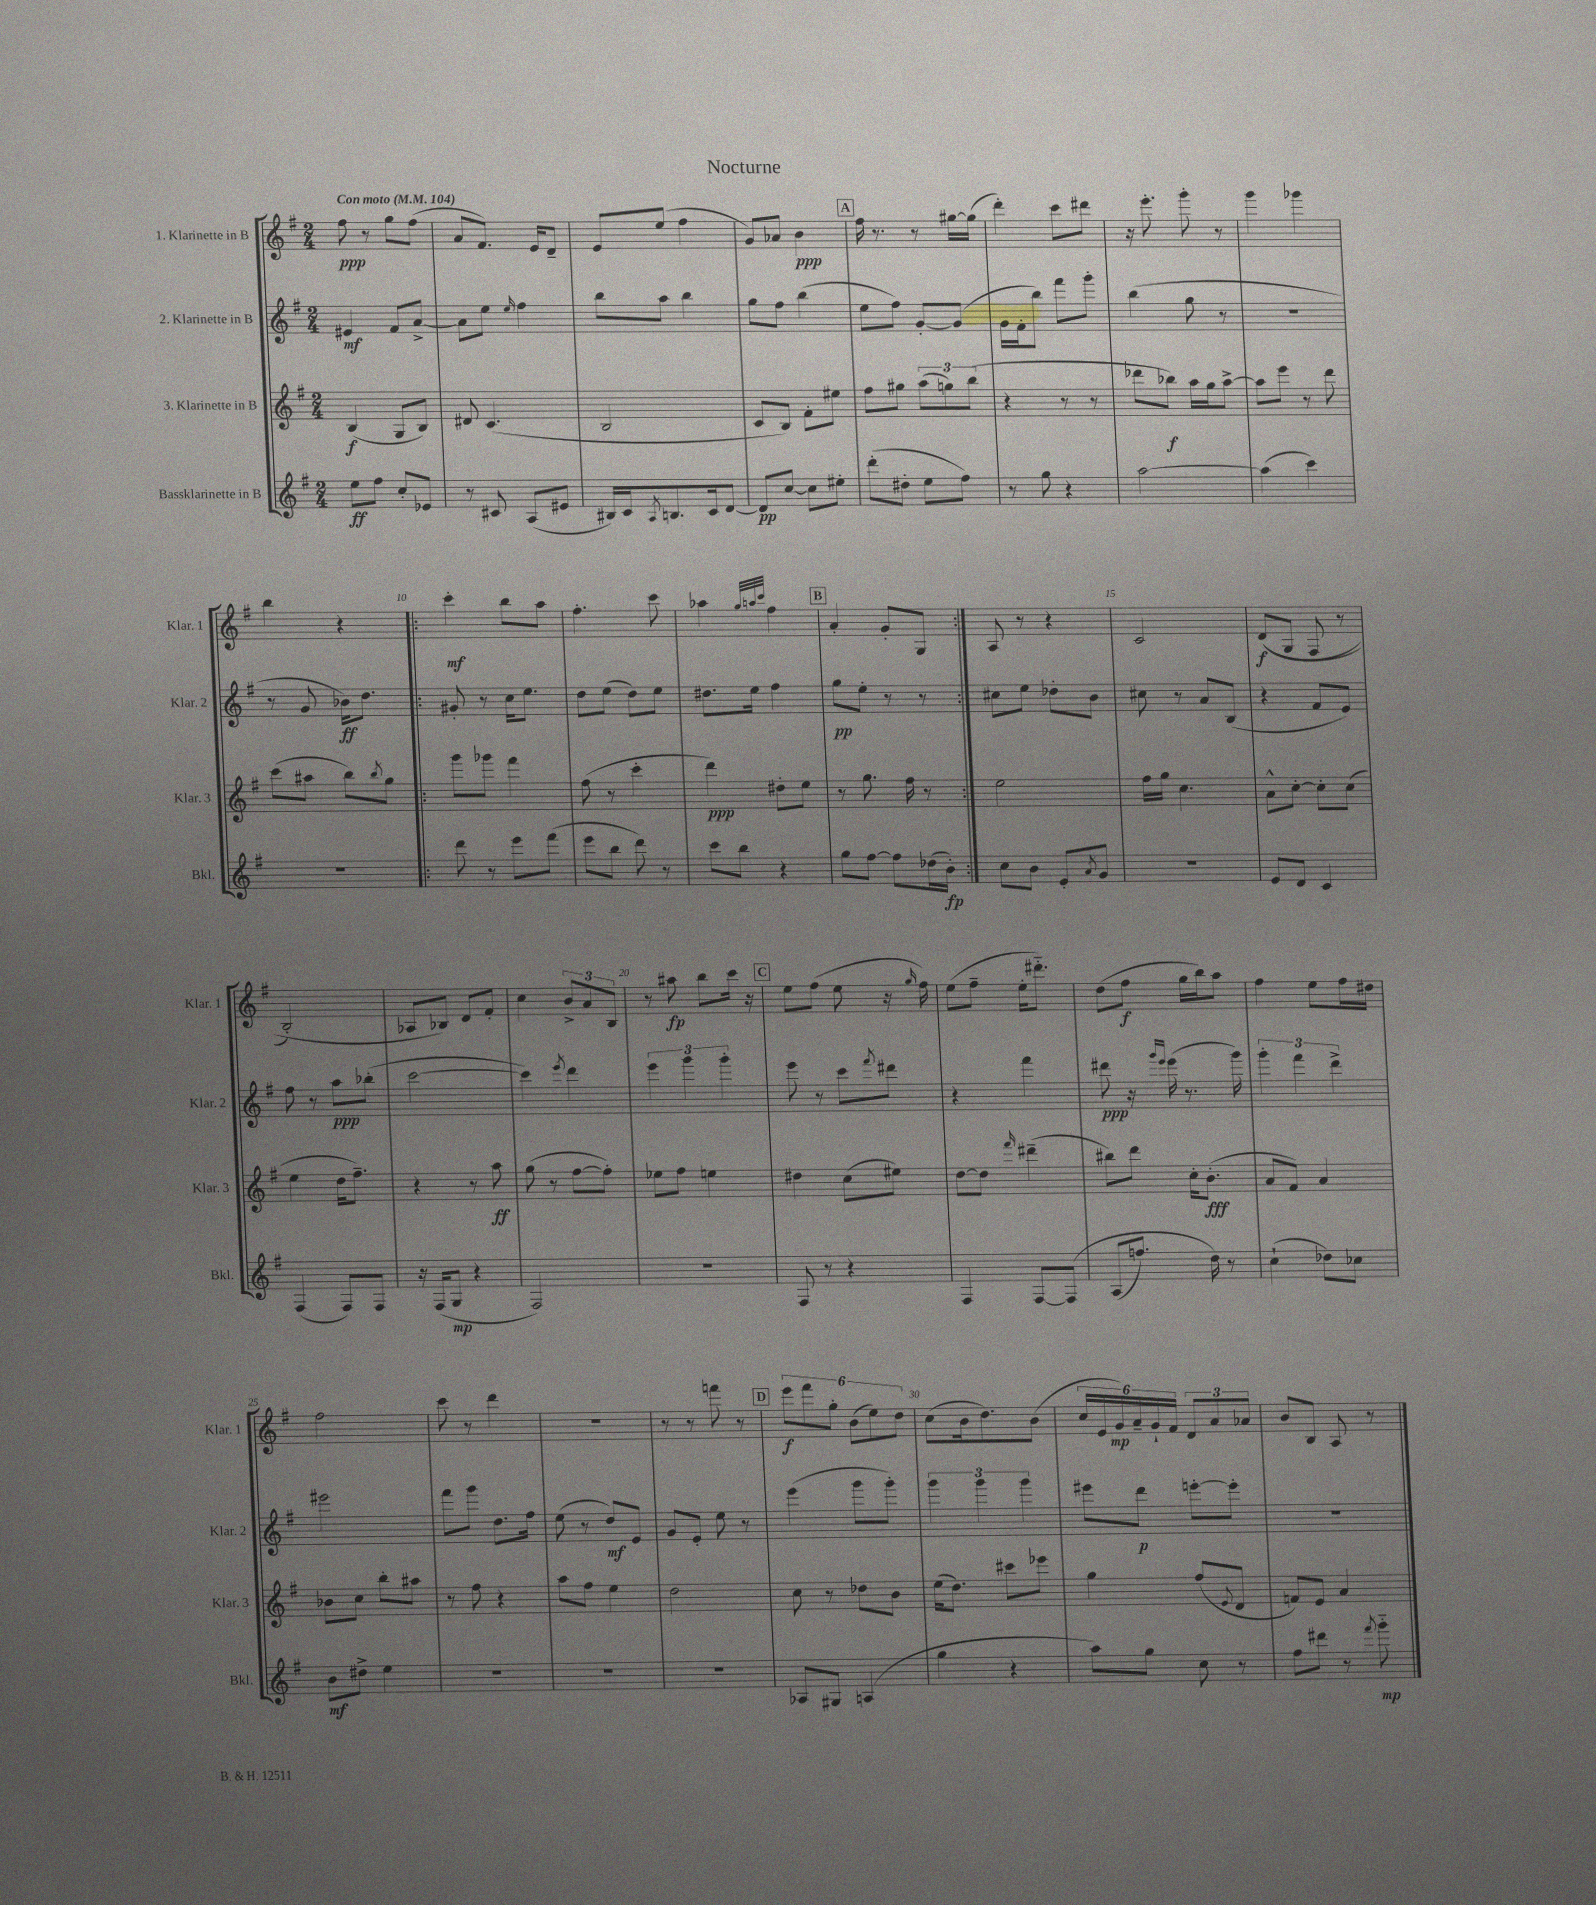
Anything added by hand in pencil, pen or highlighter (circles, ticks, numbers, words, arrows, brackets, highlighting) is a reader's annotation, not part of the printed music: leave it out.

**kern	**kern	**kern	**kern
*staff4	*staff3	*staff2	*staff1
*clefG2	*clefG2	*clefG2	*clefG2
*k[f#]	*k[f#]	*k[f#]	*k[f#]
*M2/4	*M2/4	*M2/4	*M2/4
*MM104	*MM104	*MM104	*MM104
8ee	(4B	4e#	8ff#
8ff#	.	.	8r
8cc'	8G	8f#	8gg
8e-	8B)	[8a^	(8ff#
=	=	=	=
8r	8d#	8a]	8a
8c#	(4.c	8ee	8.f#)
.	.	16qqee	.
(8A	.	4ff#	.
.	.	.	16e
8e#	.	.	8d~
=	=	=	=
16B#)	2B	8bb	8e
16c	.	.	.
8qA	.	.	.
8.B	.	8aa	(8ee
.	.	4bb	4ff#
16c	.	.	.
[8d	.	.	.
=	=	=	=
8d]	8c	8gg	8g)
[8cc	8B)	8ff#	8a-
8cc]	8f#'	(4bb	4b
8ee#'	8ee#	.	.
=	=	=	=
(8ddd'	8ff#	8ee	16ff#
.	.	.	8.r
8dd#'	8gg#	8ff#)	.
8ee	(12aa	[8g'	8r
.	12gg)	.	.
8ff#)	.	(8g]	[16gg#
.	(12bb	.	.
.	.	.	(16gg#]
=	=	=	=
8r	4r	16g	4ddd')
.	.	16f#'	.
8gg	.	8bb)	.
4r	8r	8fff#	8ccc
.	8r	8ggg'	8ddd#
=	=	=	=
[2aa	8ddd-	(4bb	16r
.	.	.	8.eee'
.	8bb-)	.	.
.	16aa	8gg	8ggg'
.	16gg	.	.
.	[8aa^	8r	8r
=	=	=	=
(4aa]	8aa]	2r	4ggg
.	8eee	.	.
4ccc)	8r	.	4ggg-
.	8ddd	.	.
=	=	=	=
2r	(8ccc	8r	4bb
.	8aa#	8g	.
.	8bb)	16b-)	4r
.	.	8.dd	.
.	8qbb	.	.
.	8gg	.	.
=!|:	=!|:	=!|:	=!|:
8ddd	8ggg	8g#'	4ccc'
8r	8ggg-	8r	.
8eee	4fff#	16cc	8bb
.	.	8.ee	.
(8fff#	.	.	8aa
=	=	=	=
8eee	(8ff#	8dd	4.ff#'
8bb	8r	(8ee	.
8ddd)	4ccc'	8dd)	.
8r	.	8ee	8ccc
=	=	=	=
8ccc	4ddd)	8.dd#	4aa-
8bb	.	.	.
.	.	16ee	.
.	.	.	32qqgg
.	.	.	32qqaa
.	.	.	32qqccc
4r	8dd#'	4ff#	4ff#
.	8ee	.	.
=	=	=	=
8gg	8r	8gg	4a'
[8ff#	8.gg	8ee'	.
8ff#]	.	8r	8g'
.	16ff#	.	.
(16dd-	8r	8r	8G
16b')	.	.	.
=:|!	=:|!	=:|!	=:|!
8cc	2ee	8cc#	8A
8b	.	8ee	8r
8e'	.	8dd-'	4r
8qa	.	.	.
8g	.	8b	.
=	=	=	=
2r	16ff#	8cc#	2c
.	16gg	.	.
.	4.cc	8r	.
.	.	8a	.
.	.	(8B	.
=	=	=	=
8e	8a^^	4r	&((8d
8d	[8cc'	.	8G
4c	8cc']	8f#	8F#
.	(8cc	8e)	8r
=	=	=	=
(4F#	4ee	8ff#	2B')
.	.	8r	.
8F#)	16dd	8aa	.
.	8.ff#~)	.	.
8F#	.	(8bb-'	.
=	=	=	=
16r	4r	[2ccc	8A-
(16F#	.	.	.
8G	.	.	8B-&)
4r	8r	.	8d
.	8aa	.	8f#'
=	=	=	=
2F#)	(8gg	4ccc])	4cc
.	8r	.	.
.	.	8qeee	.
.	[8ff#	4ddd	12b^
.	.	.	12a
.	8ff#'])	.	.
.	.	.	12B
=	=	=	=
2r	8ee-	6eee	8r
.	8ff#	.	8aa#
.	.	6ggg	.
.	4ee	.	8bb
.	.	6ggg'	.
.	.	.	16ccc
.	.	.	16r
=	=	=	=
8F#	4dd#	8eee	8ee
8r	.	8r	(8ff#
4r	(8cc	8ccc	8ee
.	.	8qfff#	.
.	8ee#)	8ddd#	16r
.	.	.	16qqgg
.	.	.	16ff#)
=	=	=	=
4F#	[8dd	4r	(8ee
.	8dd]	.	8ff#~
.	16qqfff#	.	.
[8F#	(4ddd#~	4fff#	16ee'
.	.	.	8.ddd#'~)
&(8F#]	.	.	.
=	=	=	=
(8A	8bb#)	8ddd#	(8dd
8.ff)	8ddd	16r	8ff#
.	.	16qqggg	.
.	.	16qqeee	.
.	.	(16eee	.
.	16cc'	8.r	16gg
16dd&)	(8.b'	.	16bb)
8r	.	.	8aa
.	.	16ggg)	.
=	=	=	=
(4cc`	8a	6ggg'	4ff#
.	8f#)	.	.
.	.	6fff#	.
8dd-)	4a	.	8ee
.	.	6ddd^	.
8cc-	.	.	16ff#
.	.	.	16dd#
=	=	=	=
8b	8b-	2eee#	2ff#
8dd#^	8cc	.	.
4ee	8bb'	.	.
.	8aa#	.	.
=	=	=	=
2r	8r	8fff#	8ccc
.	8ff#	8ggg	8r
.	4r	8.dd	4ddd
.	.	16ff#	.
=	=	=	=
2r	8aa	(8ee	2r
.	8ff#	8r	.
.	4ee	8dd)	.
.	.	8e	.
=	=	=	=
2r	2dd	8g	8r
.	.	8e'	8r
.	.	8ee	8fff
.	.	8r	8r
=	=	=	=
8A-	8cc	(4eee	12eee
.	.	.	12fff#
8G#	8r	.	.
.	.	.	12gg'
(4A	8dd-	8ggg	(12b
.	.	.	12ee)
.	8b	8ggg')	.
.	.	.	12dd
=	=	=	=
4gg	(16ee	6ggg	(8cc
.	8.dd)	.	.
.	.	.	16b
.	.	6ggg	.
.	.	.	8.dd)
4r	8ccc#	.	.
.	.	6ggg	.
.	8eee-	.	(8b
=	=	=	=
8aa)	4gg	8eee#	24cc
.	.	.	24e
.	.	.	24g)
8gg	.	8ddd	24a~
.	.	.	24g`
.	.	.	24f#
8cc	(8ff#	[8eee'	12d
.	.	.	12a
.	8qqe	.	.
8r	8d	8eee']	.
.	.	.	12a-
=	=	=	=
8ff#	8f)	2r	8b
8ddd#	8e	.	8B
8r	4a	.	8A
8qfff#	.	.	.
8ggg'~	.	.	8r
==	==	==	==
*-	*-	*-	*-
